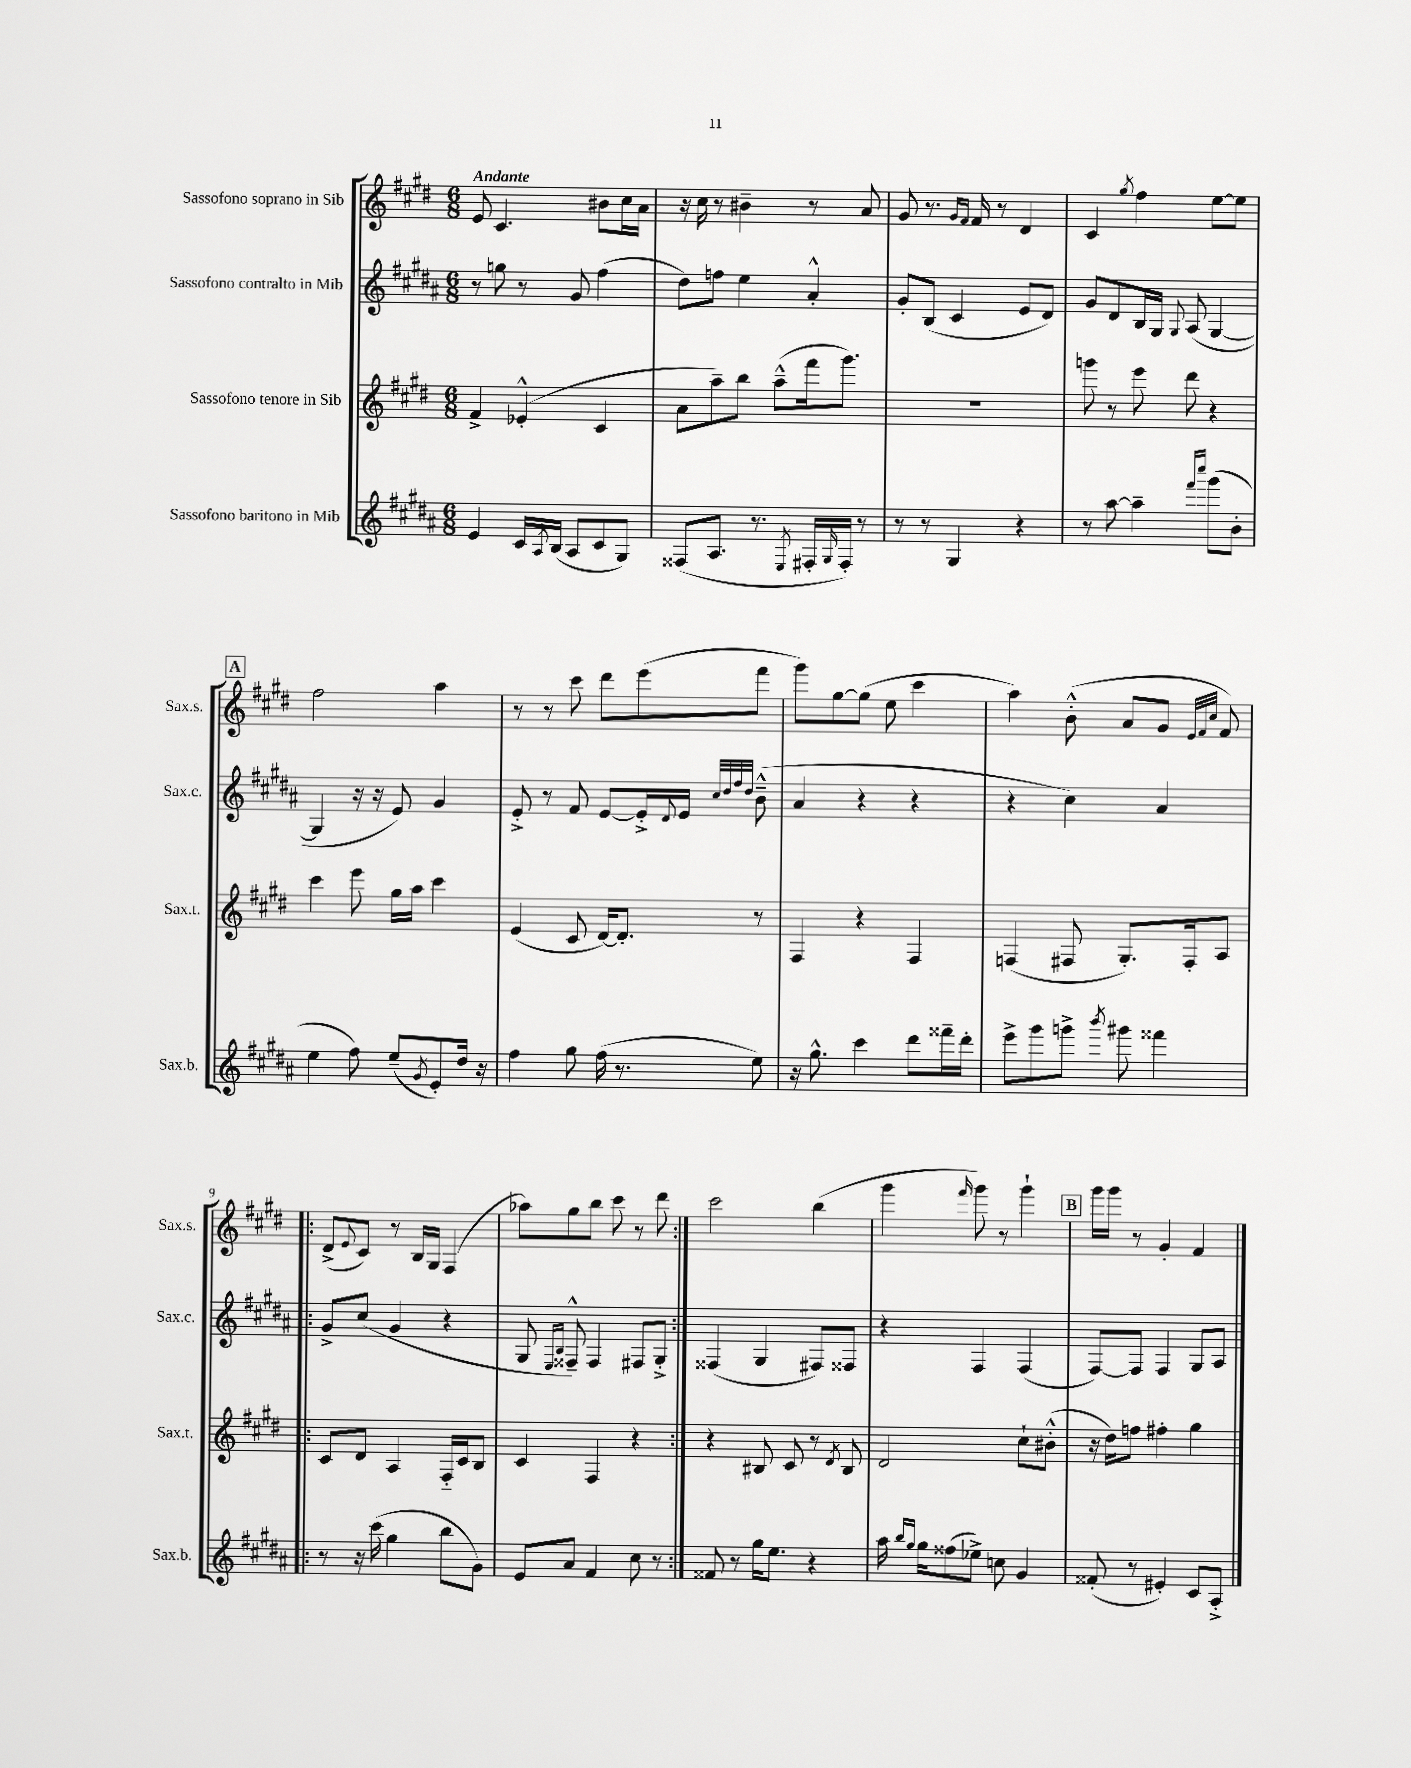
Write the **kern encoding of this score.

**kern	**kern	**kern	**kern
*staff4	*staff3	*staff2	*staff1
*clefG2	*clefG2	*clefG2	*clefG2
*k[f#c#g#d#a#]	*k[f#c#g#d#]	*k[f#c#g#d#a#]	*k[f#c#g#d#]
*M6/8	*M6/8	*M6/8	*M6/8
4e	4f#^	8r	8e
.	.	8gg	4.c#
16c#	(4e-'^^	8r	.
8qA#	.	.	.
(16B	.	.	.
8A#	.	8g#	.
8c#	4c#	(4ff#	8b#
8G#)	.	.	16cc#
.	.	.	16a
=	=	=	=
(8F##	8a	8dd#)	16r
.	.	.	16cc#
8.A#	8aa~)	8ff	8r
.	8bb	4ee	4b#~
8.r	.	.	.
.	(8aa~^^	.	.
8qE	.	.	.
16F#'	16fff#	4a#'^^	8r
16qqG#	.	.	.
16F#')	8.ggg#)	.	.
8r	.	.	8a
=	=	=	=
8r	2.r	8g#'	8g#
8r	.	(8B	8.r
4G#	.	4c#	.
.	.	.	16qqg#
.	.	.	16qqf#
.	.	.	16f#
.	.	.	8r
4r	.	8e	4d#
.	.	8d#)	.
=	=	=	=
8r	8ggg	8g#	4c#
[8aa#	8r	8d#	.
.	.	.	8qgg#
4aa#~]	8eee	16B	4ff#
.	.	16G#	.
.	.	8qqG#	.
.	8ddd#	(8A#	.
16qqfff#	.	.	.
16qqcccc#	.	.	.
(8ggg#	4r	[4G#	[8ee
8b'	.	.	8ee]
=	=	=	=
4ee	4ccc#	4G#]	2ff#
8ff#)	8eee	16r	.
.	.	16r	.
(8ee~	16gg#	8e)	.
.	16aa	.	.
8qg#	.	.	.
8e')	4ccc#	4g#	4aa
16dd#	.	.	.
16r	.	.	.
=	=	=	=
4ff#	(4e	8e'^	8r
.	.	8r	8r
8gg#	8c#	8f#	8ccc#
(16ff#	[16d#)	[8e	8ddd#
8.r	8.d#']	.	.
.	.	16e'^]	(8eee
.	.	8qqd#	.
.	.	16e	.
.	.	32qqcc#	.
.	.	32qqdd#	.
.	.	32qqff#	.
.	.	32qqdd#	.
8ee)	8r	(8b~^^	8fff#
=	=	=	=
16r	4F#	4a#	8ggg#)
8.gg#^^	.	.	.
.	.	.	[8gg#
4ccc#	4r	4r	(8gg#]
.	.	.	8ee
8ddd#	4F#	4r	4ccc#
16fff##~	.	.	.
16ddd#'	.	.	.
=	=	=	=
8eee^	(4F	4r	4aa)
8ggg#	.	.	.
8ggg^	8F#	4cc#)	(8b'^^
8qbbb	.	.	.
8ggg#	8.G#')	.	8a
4fff##	.	4a#	8g#
.	16F#'	.	.
.	.	.	32qqe
.	.	.	32qqf#
.	.	.	32qqcc#
.	8A	.	8f#)
=!|:	=!|:	=!|:	=!|:
8r	8c#	8g#^	(8d#^
.	.	.	8qqe
16r	8d#	(8cc#	8c#)
(16ccc#	.	.	.
4gg#	4A	4g#	8r
.	.	.	16B
.	.	.	16G#
8bb	16F#'~	4r	(4F#
.	16c#	.	.
8g#)	8B	.	.
=	=	=	=
8e	4c#	8G#	8aa-)
.	.	16qqE	.
.	.	16qqB	.
8a#	.	8F##~^^)	8gg#
4f#	4F#	4F##	8bb
.	.	.	8ccc#
8cc#	4r	8F#	8r
8r	.	8G#'^	8ddd#
=:|!	=:|!	=:|!	=:|!
8f##	4r	(4F##	2ccc#
8r	.	.	.
16gg#	8B#	4G#	.
8.ee	.	.	.
.	8c#	.	.
4r	8r	8F#)	(4bb
.	8qd#	.	.
.	8B#	8F##	.
=	=	=	=
16aa#	2d#	4r	4ggg#
16qqbb	.	.	.
16qqgg#	.	.	.
16gg#	.	.	.
(8ff##	.	.	.
.	.	.	16qqfff#
8ee-^)	.	4F#	8ggg#)
8cc	.	.	8r
4g#	8cc#`	(4F#	4ggg#`
.	(8b#'^^	.	.
=	=	=	=
(8f##'	16r	[8F#)	16ggg#
.	16dd#)	.	16ggg#
8r	8ff	8F#]	8r
4e#')	4ff#'	4F#	4g#'
8c#	4gg#	8G#	4f#
8A#'^	.	8A#	.
==	==	==	==
*-	*-	*-	*-
